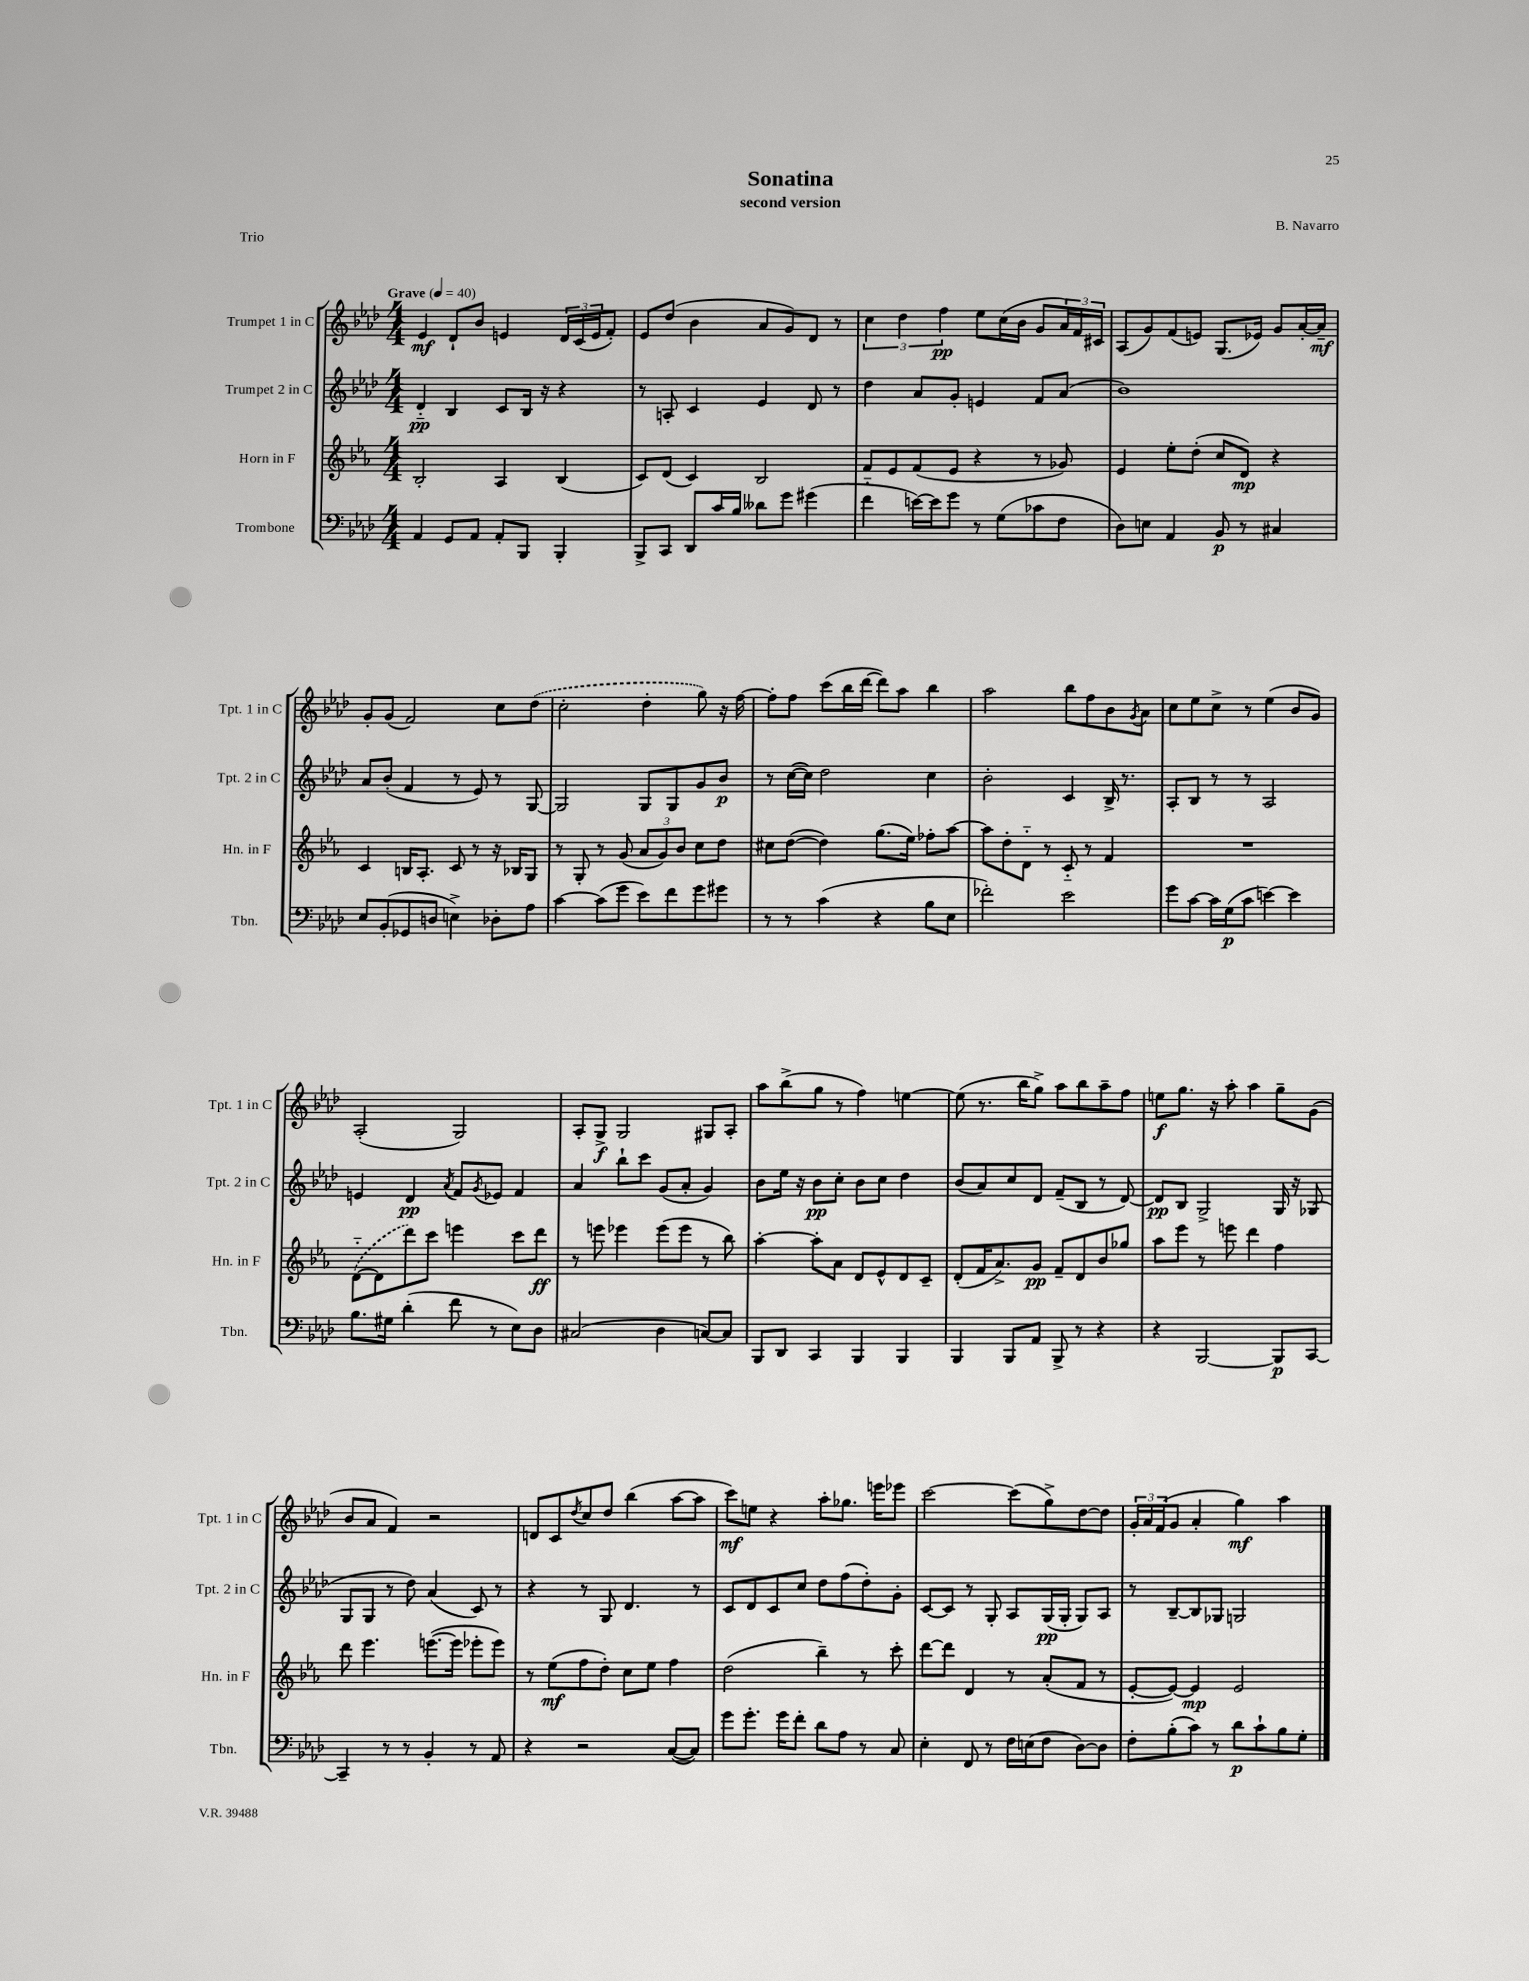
\header { title = "Sonatina" composer = "B. Navarro" subtitle = "second version" piece = "Trio" }
<<
\new StaffGroup <<
\new Staff = "s0" \with { instrumentName = "Trumpet 1 in C" shortInstrumentName = "Tpt. 1 in C" } {
    \clef treble \key aes \major \numericTimeSignature \time 4/4 \tempo "Grave" 4 = 40
    ees'4\mf des'8-! bes'8 e'4 \tuplet 3/2 { des'16 c'16( e'16 } f'8-.) |
    ees'8 des''8( bes'4 aes'8 g'8) des'8 r8 |
    \tuplet 3/2 { c''4 des''4 f''4\pp } ees''8 c''16( bes'16 g'8 \tuplet 3/2 { aes'16) f'16 cis'16 } |
    aes8( g'8) f'8( e'8) g8.( ees'16) g'8 aes'16~-. aes'16--\mf |
    g'8-. g'8( f'2) c''8 \once \slurDashed des''8( |
    c''2-. des''4-. g''8) r16 f''16~ |
    f''8-. f''8 c'''8( bes''16 des'''16~ des'''8) aes''8 bes''4 |
    aes''2 bes''8 f''8 bes'8 \acciaccatura { g'8 } aes'8 |
    c''8 ees''8 c''8-> r8 ees''4( bes'8 g'8) |
    aes2-.( g2) |
    aes8-. g8->\f g2 gis8 aes8-. |
    aes''8 bes''8->( g''8 r8 f''4) e''4~ |
    e''8( r8. bes''16 g''8->) aes''8 bes''8 aes''8-- f''8 |
    e''8\f g''8. r16 aes''8-. aes''4 g''8-- g'8( |
    bes'8 aes'8 f'4) r2 |
    d'8 c'8 \acciaccatura { des''8 } c''8 des''8 bes''4( aes''8~ aes''8 |
    c'''8\mf) e''8 r4 aes''8-. ges''8. e'''16 ees'''8 |
    c'''2~ c'''8( g''8->) des''8~ des''8 |
    \tuplet 3/2 { g'16-. aes'16 f'16( } g'8 aes'4-. g''4\mf) aes''4 \bar "|." |
}
\new Staff = "s1" \with { instrumentName = "Trumpet 2 in C" shortInstrumentName = "Tpt. 2 in C" } {
    \clef treble \key aes \major \numericTimeSignature \time 4/4
    des'4-_\pp bes4 c'8 bes16 r16 r4 |
    r8 a8-. c'4 ees'4 des'8 r8 |
    des''4 aes'8 g'8-. e'4 f'8 aes'8( |
    bes'1) |
    aes'8 bes'8-.( f'4 r8 ees'8) r8 g8~ |
    g2 g8 g8 g'8 bes'8\p |
    r8 c''16~( c''16) des''2 c''4 |
    bes'2-. c'4 bes16-> r8. |
    aes8-. bes8 r8 r8 aes2 |
    e'4 des'4\pp \acciaccatura { aes'8 } f'8 \acciaccatura { g'8 } ees'8 f'4 |
    aes'4 bes''8-! c'''8 g'8( aes'8-. g'4) |
    bes'8 ees''16 r16 bes'8\pp c''8-. bes'8 c''8 des''4 |
    bes'8( aes'8) c''8 des'8 f'8--( bes8 r8 des'8~) |
    des'8\pp bes8 g2-> g16 r16 ges8( |
    g8 g8 r8 des''8) aes'4( c'8) r8 |
    r4 r8 g8 des'4. r8 |
    c'8 des'8 c'8 c''8 des''8 f''8( des''8-.) g'8-. |
    c'8~ c'8 r8 g8-. aes8 g16\pp( g16-. g8) aes8 |
    r8 bes8~-- bes8 ges8 g2 \bar "|." |
}
\new Staff = "s2" \with { instrumentName = "Horn in F" shortInstrumentName = "Hn. in F" } {
    \clef treble \key ees \major \numericTimeSignature \time 4/4
    bes2-. aes4 bes4( |
    c'8) d'8( c'4) bes2 |
    f'8 ees'8 f'8( ees'8 r4 r8 ges'8) |
    ees'4 ees''8-. d''8-.( c''8 d'8\mp) r4 |
    c'4 b16 aes8.-. c'8 r8 r16 bes16 g8 |
    r8 g8-. r8 g'8( \tuplet 3/2 { aes'8 g'8) bes'8 } c''8 d''8 |
    cis''8 d''8~( d''4) g''8.( ees''16) fes''8-. aes''8~ |
    aes''8 d''8-. d'8-_ r8 c'8-_ r8 f'4 |
    R1 |
    \once \slurDashed d'8~-_( d'8 d'''8) c'''8 e'''4 c'''8 d'''8\ff |
    r8 e'''8 ees'''4 ees'''8( ees'''8 r8 bes''8) |
    aes''4~-. aes''8-. aes'8 d'8 ees'8-^ d'8 c'8-- |
    d'8-.( f'16 aes'8.->) g'8\pp f'8-- d'8 bes'8 ges''8 |
    aes''8 ees'''8 r8 e'''8 d'''4 f''4 |
    d'''8 ees'''4. e'''8.~( e'''16 ees'''8-. ees'''8) |
    r8 ees''8\mf( f''8 d''8-.) c''8 ees''8 f''4 |
    d''2( bes''4--) r8 c'''8-. |
    d'''8~ d'''8 d'4 r8 aes'8-.( f'8 r8 |
    ees'8~-. ees'8~) ees'4\mp ees'2 \bar "|." |
}
\new Staff = "s3" \with { instrumentName = "Trombone" shortInstrumentName = "Tbn." } {
    \clef bass \key aes \major \numericTimeSignature \time 4/4
    aes,4 g,8 aes,8 aes,8-. bes,,8 bes,,4-. |
    bes,,8-> c,8 des,8 c'16 bes16 deses'8 g'8 gis'4( |
    f'4-_ e'16~) e'16 g'8 r8 g8( ces'8 f8 |
    des8) e8 aes,4 bes,8\p r8 cis4 |
    ees8 bes,8-.( ges,8 d8 e4->) des8-. aes8 |
    c'4~ c'8( g'8 ees'8) f'8 g'8 gis'8 |
    r8 r8 c'4( r4 bes8 ees8 |
    fes'2-.) ees'2 |
    g'8 c'8~ c'16 g16\p( c'8 e'4~) e'4 |
    bes8. gis16 des'4-.( f'8 r8 ees8) des8 |
    cis2( des4 c8~) c8 |
    bes,,8 des,8 c,4 bes,,4 bes,,4 |
    bes,,4 bes,,8 aes,8 bes,,8-> r8 r4 |
    r4 bes,,2~ bes,,8\p c,8~ |
    c,4-- r8 r8 bes,4-. r8 aes,8 |
    r4 r2 c8~( c8) |
    g'8 g'8.-. g'16 f'8-. des'8 aes8 r8 c8 |
    ees4-. f,8 r8 f16 e16( f8 des8~) des8 |
    f8-. bes8-.( c'8) r8 des'8\p c'8-! bes8 g8-. \bar "|." |
}
>>
>>
\layout { \context { \Score \remove "Bar_number_engraver" } }
